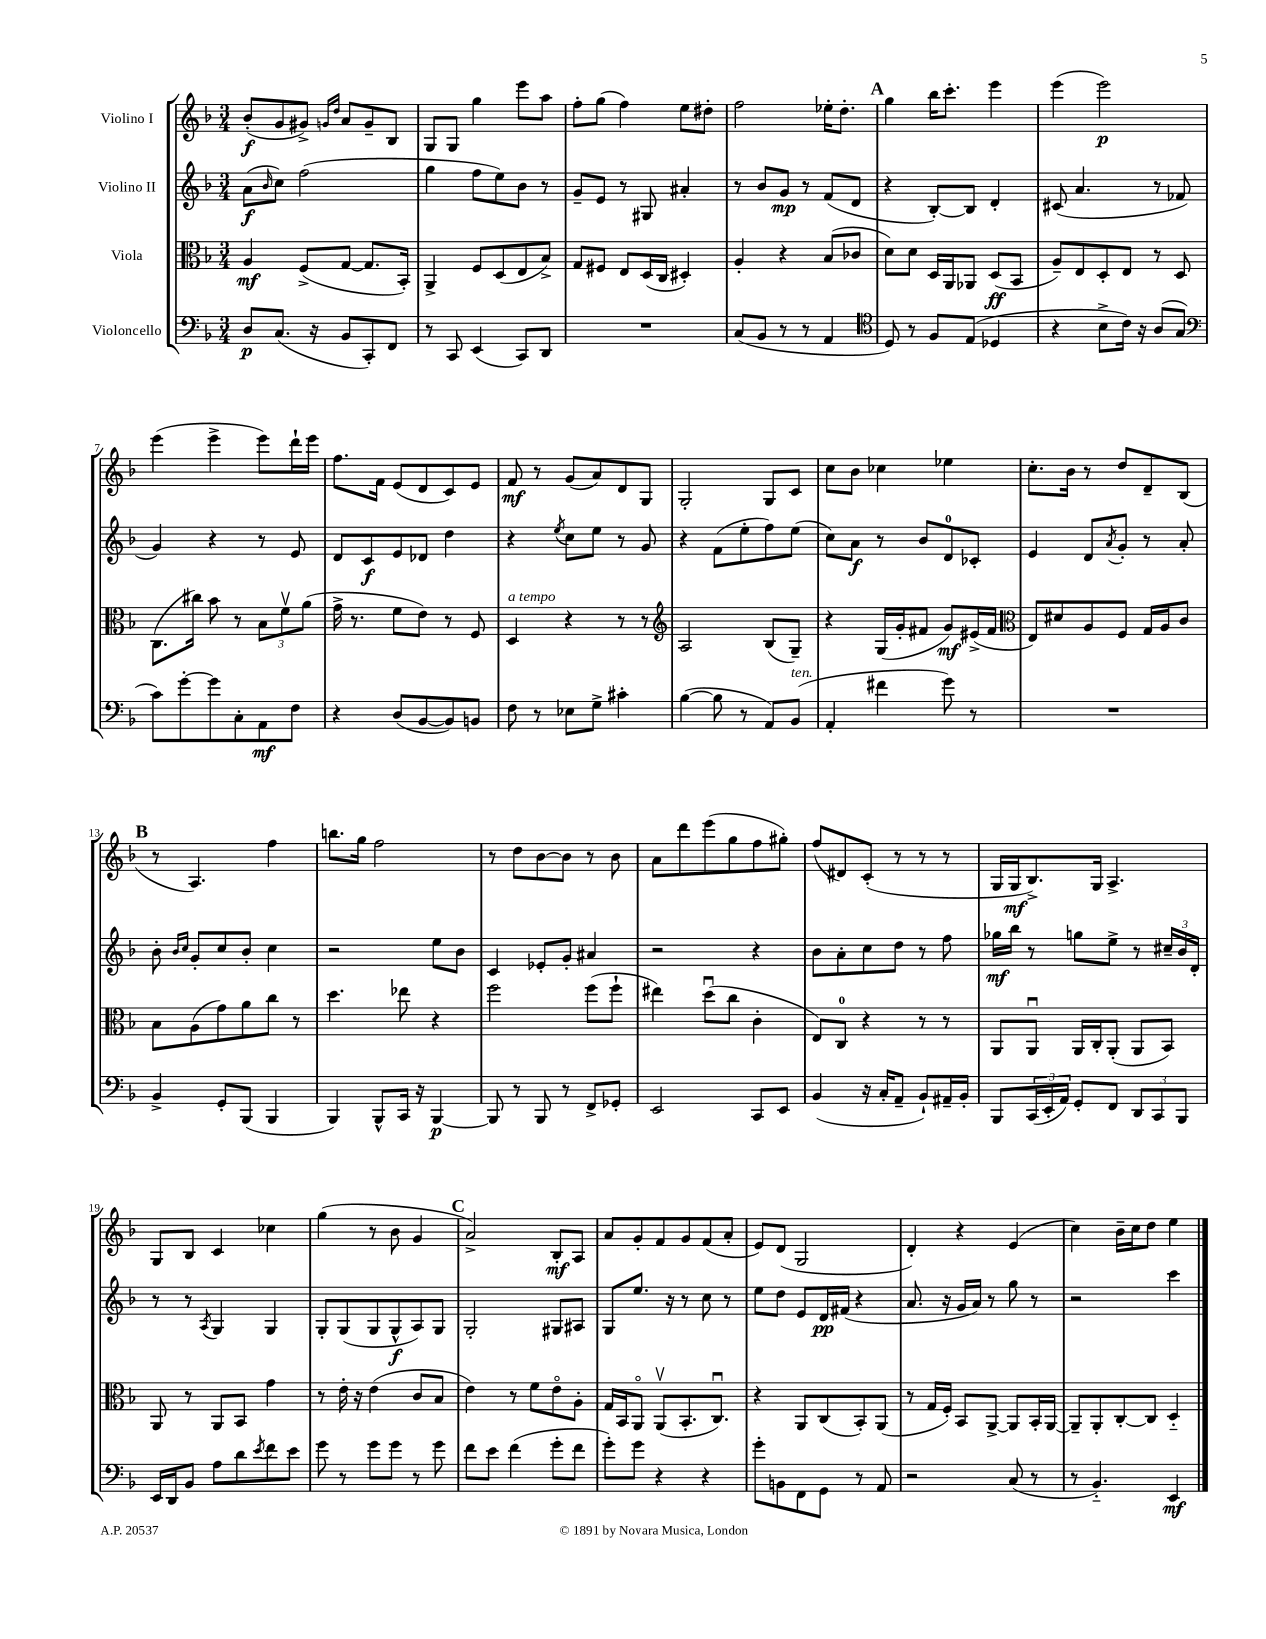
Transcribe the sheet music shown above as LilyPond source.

<<
\new StaffGroup <<
\new Staff = "s0" \with { instrumentName = "Violino I" } {
    \clef treble \key f \major \numericTimeSignature \time 3/4
    bes'8-.\f( g'8 gis'8->) \grace { g'16 d''16 } a'8 g'8-- bes8 |
    g8 g8 g''4 e'''8 a''8 |
    f''8-. g''8( f''4) e''8 dis''8-. |
    f''2 ees''16-. d''8.-. |
    \mark \markup { \bold "A" } g''4 bes''16 c'''8.-. e'''4 |
    e'''4( e'''2\p) |
    e'''4( e'''4-> e'''8) d'''16-! e'''16 |
    f''8. f'16 e'8( d'8 c'8) e'8 |
    f'8\mf r8 g'8( a'8) d'8 g8 |
    g2-. g8 c'8 |
    c''8 bes'8 ces''4 ees''4 |
    c''8.-. bes'16 r8 d''8 d'8-- bes8( |
    \mark \markup { \bold "B" } r8 a4.) f''4 |
    b''8. g''16 f''2 |
    r8 d''8 bes'8~ bes'8 r8 bes'8 |
    a'8 d'''8 e'''8( g''8 f''8 gis''8-.) |
    f''8( dis'8) c'8-.( r8 r8 r8 |
    g16 g16\mf bes8.->) g16 a4.-> |
    g8 bes8 c'4 ces''4 |
    g''4( r8 bes'8 g'4 |
    \mark \markup { \bold "C" } a'2->) bes8-.\mf a8 |
    a'8 g'8-. f'8 g'8 f'8( a'8-. |
    e'8) d'8( g2 |
    d'4-.) r4 e'4( |
    c''4) bes'16-- c''16 d''8 e''4 \bar "|." |
}
\new Staff = "s1" \with { instrumentName = "Violino II" } {
    \clef treble \key f \major \numericTimeSignature \time 3/4
    a'8\f( \grace { bes'16 } c''8) f''2( |
    g''4 f''8 e''8) bes'8 r8 |
    g'8-- e'8 r8 gis8 ais'4-. |
    r8 bes'8 g'8\mp r8 f'8( d'8 |
    \mark \markup { \bold "A" } r4 bes8~-.) bes8 d'4-. |
    cis'8( a'4. r8 fes'8 |
    g'4) r4 r8 e'8 |
    d'8 c'8\f e'8 des'8 d''4 |
    r4 \acciaccatura { e''8 } c''8 e''8 r8 g'8 |
    r4 f'8( e''8-. f''8) e''8( |
    c''8) a'8\f r8 bes'8 d'8-0 ces'8-. |
    e'4 d'8 \acciaccatura { a'8 } g'8-. r8 a'8-. |
    \mark \markup { \bold "B" } bes'8-. \grace { bes'16 c''16 } g'8-. c''8 bes'8-. c''4 |
    r2 e''8 bes'8 |
    c'4 ees'8-. g'8-. ais'4 |
    r2 r4 |
    bes'8 a'8-. c''8 d''8 r8 f''8 |
    ges''16\mf bes''16 r8 g''8 e''8-> r8 \tuplet 3/2 { cis''16-- bes'16 d'16-. } |
    r8 r8 \acciaccatura { a8 } g4 g4 |
    g8-. g8( g8 g8-^\f a8) g8 |
    \mark \markup { \bold "C" } g2-. gis8 ais8 |
    g8 e''8. r16 r8 c''8 r8 |
    e''8 d''8 e'8 d'16\pp fis'16( r4 |
    a'8. r16 g'16 a'16) r8 g''8 r8 |
    r2 c'''4 \bar "|." |
}
\new Staff = "s2" \with { instrumentName = "Viola" } {
    \clef alto \key f \major \numericTimeSignature \time 3/4
    a4\mf f8->( g8~ g8. bes,16-.) |
    a,4-> f8 d8( e8 bes8->) |
    g8 fis8 e8 d16( c16 dis4-.) |
    a4-. r4 bes8( ces'8 |
    \mark \markup { \bold "A" } d'8) d'8 d16 a,16 aes,8 d8\ff( bes,8 |
    a8--) e8 d8-. e8 r8 d8 |
    c8.( cis''16) bes'8 r8 \tuplet 3/2 { bes8 f'8\upbow a'8( } |
    g'16-> r8. f'8 e'8) r8 f8 |
    d4^\markup { \italic "a tempo" } r4 r8 r8 |
    \clef treble a2 bes8( g8--) |
    r4 g16( g'16-. fis'8 g'8\mf) eis'16->( fis'16 |
    \clef alto e8) dis'8 a8 f8 g16 a16 c'8 |
    \mark \markup { \bold "B" } bes8 a8( g'8) a'8 c''8 r8 |
    d''4. ees''8 r4 |
    f''2 f''8( f''8-! |
    eis''4) d''8\downbow( c''8 c'4-. |
    e8) c8-0 r4 r8 r8 |
    a,8 a,8\downbow a,16 c16-. a,8-.( a,8 bes,8) |
    a,8 r8 a,8 bes,8 g'4 |
    r8 e'16-. r16 e'4( c'8 bes8 |
    \mark \markup { \bold "C" } e'4) r8 f'8 e'8\flageolet a8-. |
    g16 bes,16 a,8\flageolet a,8\upbow( bes,8.-. c8.\downbow) |
    r4 a,8 c8( bes,8-.) a,8( |
    r8 g16 f16-.) bes,8 a,8~-> a,8 bes,16-. a,16~ |
    a,8-- a,8-. c8~-. c8 d4-_ \bar "|." |
}
\new Staff = "s3" \with { instrumentName = "Violoncello" } {
    \clef bass \key f \major \numericTimeSignature \time 3/4
    d8\p c8.( r16 bes,8 c,8-.) f,8 |
    r8 c,8 e,4( c,8) d,8 |
    R2. |
    c8( bes,8 r8 r8 a,4 |
    \mark \markup { \bold "A" } \clef tenor d8) r8 f8 e8( des4 |
    r4 bes8-> c'16) r16 a8( g8 |
    \clef bass c'8) g'8~-. g'8 c8-. a,8\mf f8 |
    r4 d8( bes,8~ bes,8) b,8 |
    f8 r8 ees8 g8-> cis'4-. |
    bes4~( bes8 r8 a,8) bes,8^\markup { \italic "ten." }( |
    a,4-. fis'4 g'8) r8 |
    R2. |
    \mark \markup { \bold "B" } bes,4-> g,8-. bes,,8( bes,,4 |
    bes,,4) bes,,8-^ c,16 r16 bes,,4~\p |
    bes,,8 r8 bes,,8 r8 f,8-> ges,8-. |
    e,2 c,8 e,8 |
    bes,4( r16 c16-. a,8-- bes,8-!) ais,16-- bes,16-. |
    bes,,8 \tuplet 3/2 { c,16( e,16-. a,16) } g,8-. f,8 \tuplet 3/2 { d,8 c,8 bes,,8 } |
    e,16 d,16 bes,8 a8 d'8 \acciaccatura { e'8 } f'8 e'8 |
    g'8 r8 g'8 g'8 r8 g'8 |
    \mark \markup { \bold "C" } f'8 e'8 f'4( g'8-. f'8 |
    g'8-.) g'8 r4 r4 |
    g'8-. b,8 f,8 g,8 r8 a,8 |
    r2 c8( r8 |
    r8 bes,4.-_) e,4\mf \bar "|." |
}
>>
>>
